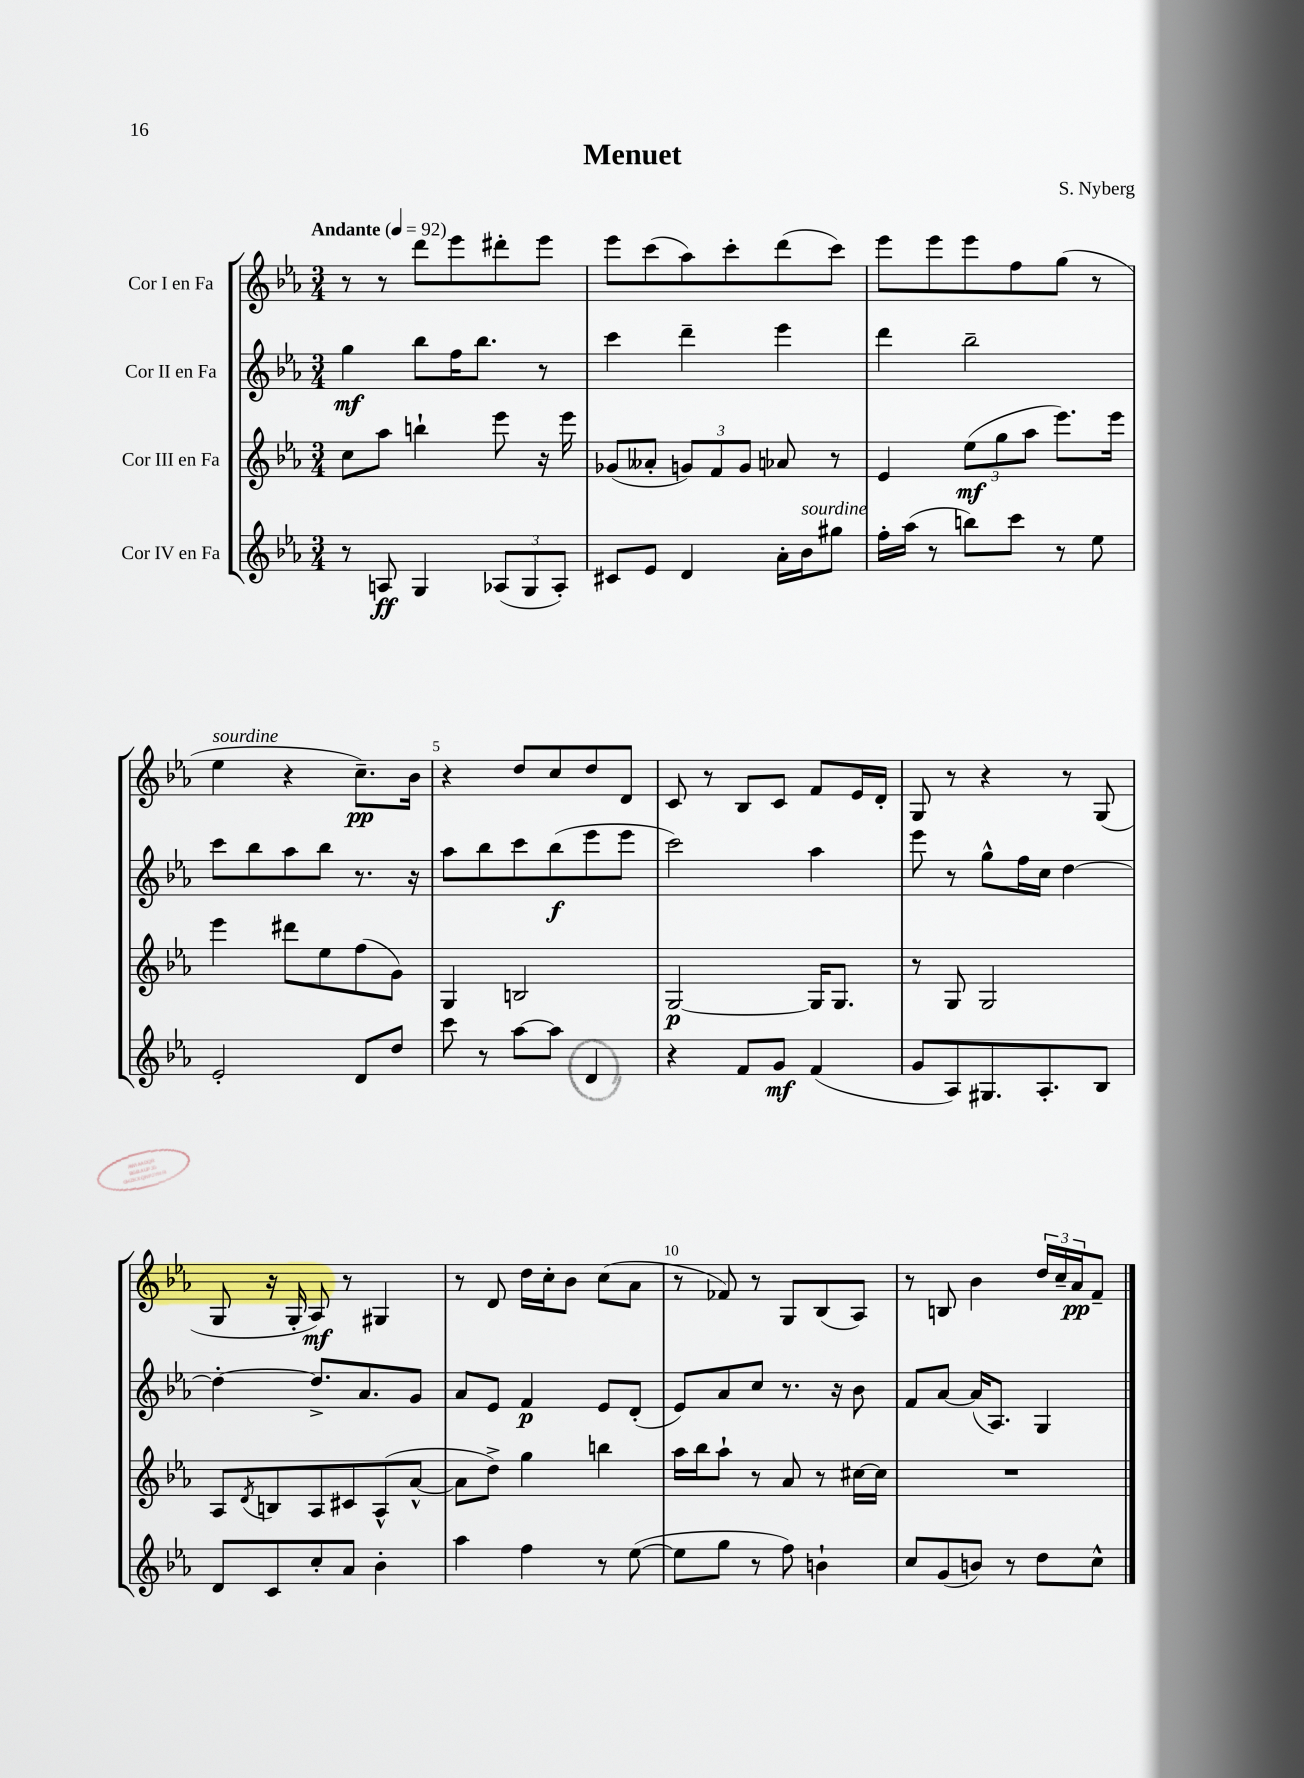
\header { title = "Menuet" composer = "S. Nyberg" }
<<
\new StaffGroup <<
\new Staff = "s0" \with { instrumentName = "Cor I en Fa" } {
    \clef treble \key ees \major \numericTimeSignature \time 3/4 \tempo "Andante" 4 = 92
    r8 r8 d'''8 ees'''8 dis'''8-. ees'''8 |
    ees'''8 c'''8( aes''8) c'''8-. d'''8( c'''8) |
    ees'''8 ees'''8 ees'''8 f''8 g''8( r8 |
    ees''4^\markup { \italic "sourdine" } r4 c''8.--\pp) bes'16 |
    r4 d''8 c''8 d''8 d'8 |
    c'8 r8 bes8 c'8 f'8 ees'16 d'16-. |
    g8 r8 r4 r8 g8( |
    g8 r16 g16-. aes8\mf) r8 gis4 |
    r8 d'8 d''16 c''16-. bes'8 c''8( aes'8 |
    r8 fes'8) r8 g8 bes8( aes8) |
    r8 b8 bes'4 \tuplet 3/2 { d''16 c''16-- aes'16\pp } f'8-- \bar "|." |
}
\new Staff = "s1" \with { instrumentName = "Cor II en Fa" } {
    \clef treble \key ees \major \numericTimeSignature \time 3/4
    g''4\mf bes''8 f''16 bes''8. r8 |
    c'''4 d'''4-- ees'''4 |
    d'''4 bes''2-- |
    c'''8 bes''8 aes''8 bes''8 r8. r16 |
    aes''8 bes''8 c'''8 bes''8\f( ees'''8 ees'''8 |
    c'''2) aes''4 |
    ees'''8 r8 g''8-^ f''16 c''16 d''4~ |
    d''4~-. d''8.-> aes'8. g'8 |
    aes'8 ees'8 f'4\p ees'8 d'8-.( |
    ees'8) aes'8 c''8 r8. r16 bes'8 |
    f'8 aes'8~ aes'16( aes8.) g4 \bar "|." |
}
\new Staff = "s2" \with { instrumentName = "Cor III en Fa" } {
    \clef treble \key ees \major \numericTimeSignature \time 3/4
    c''8 aes''8 b''4-! ees'''8 r16 ees'''16 |
    ges'8( aeses'8-. \tuplet 3/2 { g'8) f'8 g'8 } aes'8 r8 |
    ees'4 \tuplet 3/2 { ees''8\mf( g''8 aes''8 } ees'''8.) ees'''16 |
    ees'''4 dis'''8 ees''8 f''8( g'8) |
    g4 b2 |
    g2~\p g16 g8. |
    r8 g8 g2 |
    aes8 \acciaccatura { d'8 } b8 aes8 cis'8 aes8-^( aes'8~-^ |
    aes'8 d''8->) g''4 b''4 |
    aes''16 bes''16 aes''8-! r8 aes'8 r8 cis''16~ cis''16 |
    R2. \bar "|." |
}
\new Staff = "s3" \with { instrumentName = "Cor IV en Fa" } {
    \clef treble \key ees \major \numericTimeSignature \time 3/4
    r8 a8\ff g4 \tuplet 3/2 { aes8( g8 aes8-.) } |
    cis'8 ees'8 d'4 aes'16-. bes'16^\markup { \italic "sourdine" } gis''8 |
    f''16-. aes''16( r8 b''8) c'''8 r8 ees''8 |
    ees'2-. d'8 d''8 |
    c'''8 r8 aes''8~ aes''8 d'4 |
    r4 f'8 g'8\mf f'4( |
    g'8 aes8) gis8. aes8.-. bes8 |
    d'8 c'8 c''8-. aes'8 bes'4-. |
    aes''4 f''4 r8 ees''8~( |
    ees''8 g''8 r8 f''8) b'4-! |
    c''8 g'8( b'8) r8 d''8 c''8-^ \bar "|." |
}
>>
>>
\layout { \context { \Score \override BarNumber.break-visibility = ##(#f #t #t) barNumberVisibility = #(every-nth-bar-number-visible 5) } }
